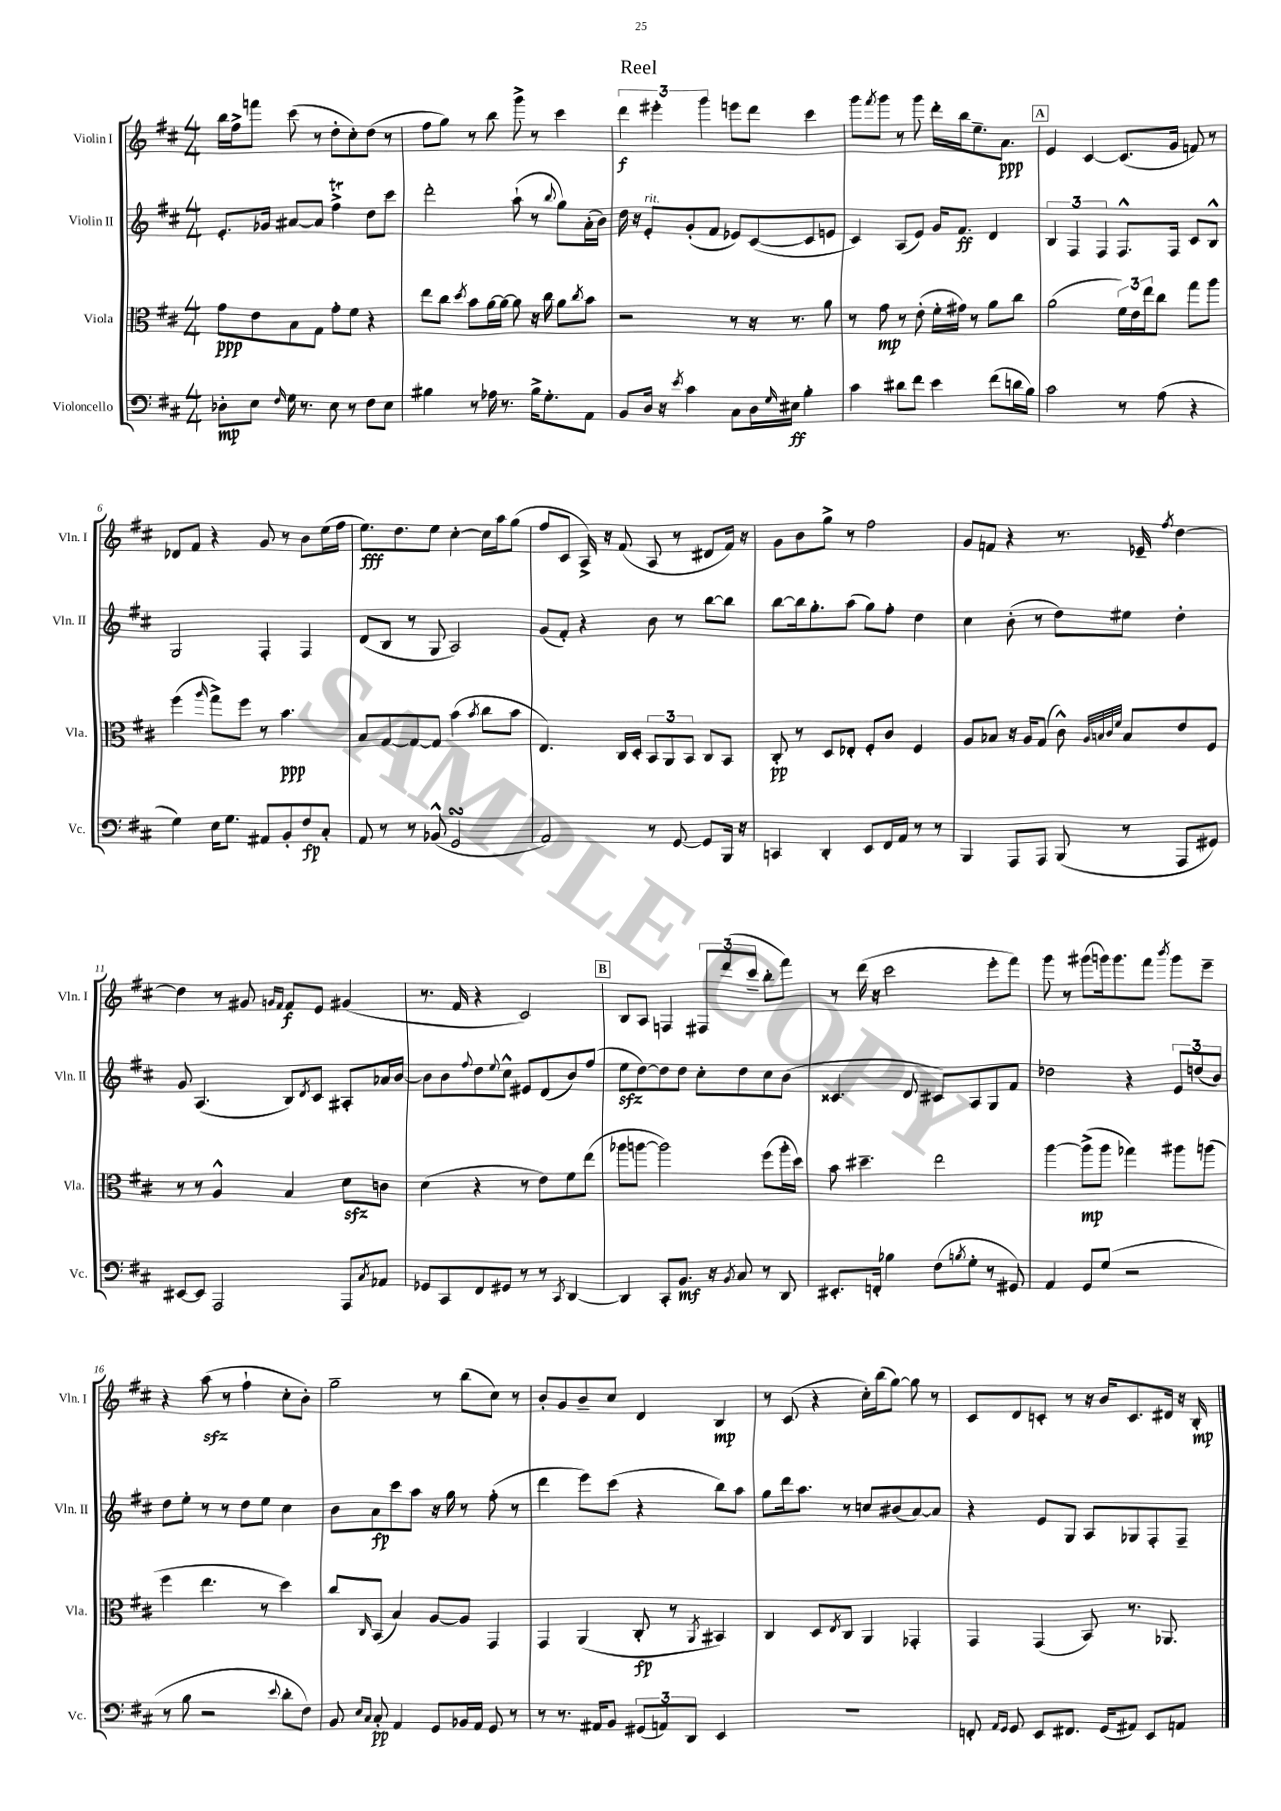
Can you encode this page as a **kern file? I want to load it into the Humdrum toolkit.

**kern	**kern	**kern	**kern
*staff4	*staff3	*staff2	*staff1
*clefF4	*clefC3	*clefG2	*clefG2
*k[f#c#]	*k[f#c#]	*k[f#c#]	*k[f#c#]
*M4/4	*M4/4	*M4/4	*M4/4
8D-'\L	8g\L	8.e'/L	16bb\LL
.	.	.	16ff#^\J
8E\J	8e\	.	8fff\J
.	.	16g-/Jk	.
16qqF#/	.	.	.
16G\	8B\	[8a#/L	(8ccc#\
8.r	.	.	.
.	8G\J	8a#/]J	8r
8E\	8g'\L	4ff#^\	8dd'\L
8r	8f#\J	.	8cc#'\)
8F#\L	4r	8dd\L	(8dd\J
8E\J	.	8ccc#\J	8r
=	=	=	=
4B#\	8ee\L	2ddd'\	8ff#\L
.	8cc#\J	.	8gg\J)
.	8qdd/	.	.
8r	8b\L	.	8r
16A-\	[16a\L	.	8bb\
8.r	16a\_JJ	.	.
.	8a\]	(8aa`\	8ggg^\
16B#^\LK	16r	8r	8r
8.G'\	16cc#\	.	.
.	.	8qqbb/	.
.	8a\L	8gg\L)	4ccc#\
.	8qcc#/	.	.
8AA\J	8b\J	(16a'\L	.
.	.	16b\JJ)	.
=	=	=	=
8BB/L	2r	16dd\	6ddd\
.	.	16r	.
16D/Jk	.	8e'/L	.
.	.	.	6eee#'\
16r	.	.	.
8qe/	.	.	.
4c#\	.	(8g'/	.
.	.	.	6ggg\
.	.	8f#/J	.
8C#\L	8r	8e-/L)	8eee\L
16D\L	16r	([8c#/	8ddd\J
16qqG/	.	.	.
16E#\JJ	8.r	.	.
4B'\	.	8c#/]	4ccc#\
.	8a\	8e/J	.
=	=	=	=
4c#\	8r	4c#/)	8ggg\L
.	.	.	8qfff#/
.	8g\	.	8ggg\J
8d#\L	8r	(8A/L	8r
8f#\J	(8e'\	8e/J)	8ggg\
4e\	16f#'\LL	16g/LK	16ddd'\LL
.	16g#\JJ)	8.f#/J	16bb\J
.	8r	.	8.ee~\
(8f#\L	8a\L	4d/	.
.	.	.	8.a\J
16d\L	8cc#\J	.	.
16B\JJ)	.	.	.
=	=	=	=
2c#\	(2a\	6B/	4e/
.	.	6F#/	.
.	.	.	[4c#/
.	.	6F#/	.
8r	24f#\LL)	8.F#^^/L	(8.c#/]L
.	24e\	.	.
.	24ee\J	.	.
(8A\	8cc#\J	.	.
.	.	16F#/Jk	16g/Jk
4r	8gg\L	8c#/L	8f/)
.	8aa\J	8B^^/J	8r
=	=	=	=
4G\)	(4ff#\	2G/	8d-/L
.	.	.	8f#/J
.	16qqaa/	.	.
16E\LK	8gg^\L)	.	4r
8.G\J	.	.	.
.	8ff#\J	.	.
8AA#/L	8r	4F#'/	8g/
8BB'/	4.b\	.	8r
8F#/	.	4F#/	8b\L
8C#'/J	.	.	(16ee\L
.	.	.	16ff#\JJ
=	=	=	=
8AA/	8B/L	(8d/L	8.ee\L)
8r	[8G/	8B/J	.
.	.	.	8.dd\
8r	8G/_	8r	.
(8BB-^^/	8G/]J	8G/	8ee\J
2GG/	(4b\	2A/)	[4cc#'\
.	8qb/	.	.
.	8cc#\L	.	16cc#\]LL
.	.	.	16aa\J
.	8b\J	.	(8gg\J
=	=	=	=
2AA/)	4.E/)	(8g/L	8ff#/L
.	.	8f#'/J)	8c#/J
.	.	4r	16A^/)
.	.	.	16r
.	16C#/LL	.	(8f#/
.	16D'/JJ	.	.
8r	12BB/L	8b\	8A/
.	12AA/	.	.
[8GG/	.	8r	8r
.	12BB/J	.	.
8GG/]L	8C#/L	[8bb\L	8d#/L
16BBB/Jk	8BB/J	8bb\]J	16f#/Jk)
16r	.	.	16r
=	=	=	=
4CC/	8C#'/	[8bb\L	8g\L
.	8r	16bb\]k	8b\
.	.	8.gg'\	.
4DD'/	8D/L	.	8gg^\J
.	8E-'/J	(8aa\J	8r
8EE/L	8F#'/L	8gg\L)	2ff#\
16FF#/L	8c#/J	8ff#'\J	.
16AA/JJ	.	.	.
8r	4F#/	4dd\	.
8r	.	.	.
=	=	=	=
4BBB/	8A/L	4cc#\	8g/L
.	8B-/J	.	8f/J
8AAA/L	16r	(8b'\	4r
.	16A/LK	.	.
8AAA/J	(8G/J	8r	.
(8BBB/	8c#^^\)	8dd\L)	8.r
.	32qqA/LLL	.	.
.	32qqB/	.	.
.	32qqc#/	.	.
.	32qqf#/JJJ	.	.
8r	8B/L	8ee#\J	.
.	.	.	16e-~/
.	.	.	8qff#/
8AAA/L	8e/	4dd'\	[4dd\
8GG#/J)	8F#/J	.	.
=	=	=	=
[8EE#/L	8r	8g/	4dd\]
8EE#/]J	8r	(4.A/	.
2AAA/	4A^^/	.	8r
.	.	.	8g#/
.	.	.	16qqg/LL
.	.	.	16qqf#/JJ
.	4B/	8B/L)	8f#/L
.	.	8qd/	.
.	.	8c#/J	8e/J
8AAA/L	8d\L	8A#'/L	(4g#/
8qC#/	.	.	.
8AA-/J	8c\J	16a-/L	.
.	.	[16b/JJ	.
=	=	=	=
8GG-/L	(4d\	8b\]L	8.r
8CC#/	.	8b\	.
.	.	.	16f#/
.	.	8qqff#/	.
8FF#/	4r	8dd\	4r
.	.	8qqee/	.
8GG#/J	.	8cc#^^\J	.
8r	8r	8e#/L	2c#/)
8r	8e\L)	(8d/	.
8qCC#/	.	.	.
[4DD/	8f#\	8b/)	.
.	(8ee\J	(8ff#/J	.
=	=	=	=
4DD/]	8aa-\L	8ee\L	8B/L
.	[8aa\J	[8dd\)	8A/J
8CC#'/L	2aa\])	8dd\]	4F/
8.BB/J	.	8dd\J	.
.	.	8cc#'\L	12F#/L
16r	.	.	.
.	.	.	(12ddd/
8qBB/	.	.	.
8C#/	.	8dd\	.
.	.	.	12ccc#~/J
8r	(8ff#\L	8cc#\	8bb'\L
8DD/	16aa'\L	(8b\J	8fff#\J)
.	16dd\JJ)	.	.
=	=	=	=
8.EE#'/L	8b\	4.c##/	8r
.	4.dd#~\	.	(16ddd\
16FF'/Jk	.	.	16r
4B-\	.	.	2ccc#\
.	.	8d/	.
(8F#\L	2ee\	8c#/L)	.
8qB/	.	.	.
8G'\J	.	8A/	.
8r	.	8G/	8eee'\L
8GG#/)	.	8f#/J	8fff#\J)
=	=	=	=
4AA/	[4aa\	2dd-\	8ggg\
.	.	.	8r
8GG/L	(8aa^\]L	.	(8ggg#\L
(8G/J	8aa\J	.	16ggg\k)
.	.	.	8.ggg\
2r	4gg-\)	4r	.
.	.	.	8fff#\J
.	.	.	8qbbb/
.	8aa#\L	12e/L	8ggg\L
.	.	(12dd/	.
.	(8aa\J	.	8eee~\J
.	.	12b/J)	.
=	=	=	=
8r	4ff#\	8dd\L	4r
8B\	.	8ee'\J	.
2r	4.ee\	8r	(8aa\
.	.	8r	8r
.	.	8dd\L	4ff#`\
.	8r	8ee\J	.
8qqe/	.	.	.
8d'\L	4dd\)	4cc#\	8cc#'\L
8F#\J)	.	.	8b'\J)
=	=	=	=
8BB/	8cc#/L	8b\L	2gg~\
16qqE/LL	.	.	.
16qqC#/JJ	16qqC#/	.	.
8C#'/	(8BB/J	8a\	.
4AA/	4B/)	8ccc#\	.
.	.	8aa\J	.
8GG/L	[8A/L	16r	8r
.	.	16gg\	.
16BB-/L	8A/]J	8r	(8bb\L
16AA/JJ	.	.	.
8GG/	4GG/	(8ff#'\	8cc#\J)
8r	.	8r	8r
=	=	=	=
8r	4GG/	4ddd\	8b'/L
8.r	.	.	8g/
.	(4AA/	8eee\L)	8b~/
16AA#/LK	.	.	.
8BB/J	.	(8ccc#\J	8cc#/J
(12GG#/L	8C#'/	4r	4d/
12AA/)	.	.	.
.	8r	.	.
12DD/J	.	.	.
.	8qAA/	.	.
4EE/	4BB#/)	8bb\L)	4B/
.	.	8aa\J	.
=	=	=	=
1r	4C#/	8gg\L	8r
.	.	16ddd\k	(8c#/
.	.	8.aa\J	.
.	8D/L	.	4r
.	8qE/	.	.
.	8C#/J	8r	.
.	4AA/	8cc/L	16cc#'\LL)
.	.	.	(16bb\J
.	.	(8b#/	[8gg\J)
.	4GG-'/	[8a/)	8gg\]
.	.	8a/]J	8r
=	=	=	=
8FF'/	4GG/	4r	8c#/L
16qqAA/LL	.	.	.
16qqGG/JJ	.	.	.
8GG/	.	.	8d/
8EE/L	(4GG/	8e/L	8c'/J
8.FF#/J	.	8G/J	8r
.	8BB/)	8A/L	16r
(16GG/LK	.	.	16b/LK
8AA#/J)	8.r	8G-/	8.c/
8EE/L	.	8F#'/	.
.	8.AA-/	.	16d#/Jk
8AA/J	.	8F#~/J	16r
.	.	.	16B'/
==	==	==	==
*-	*-	*-	*-
